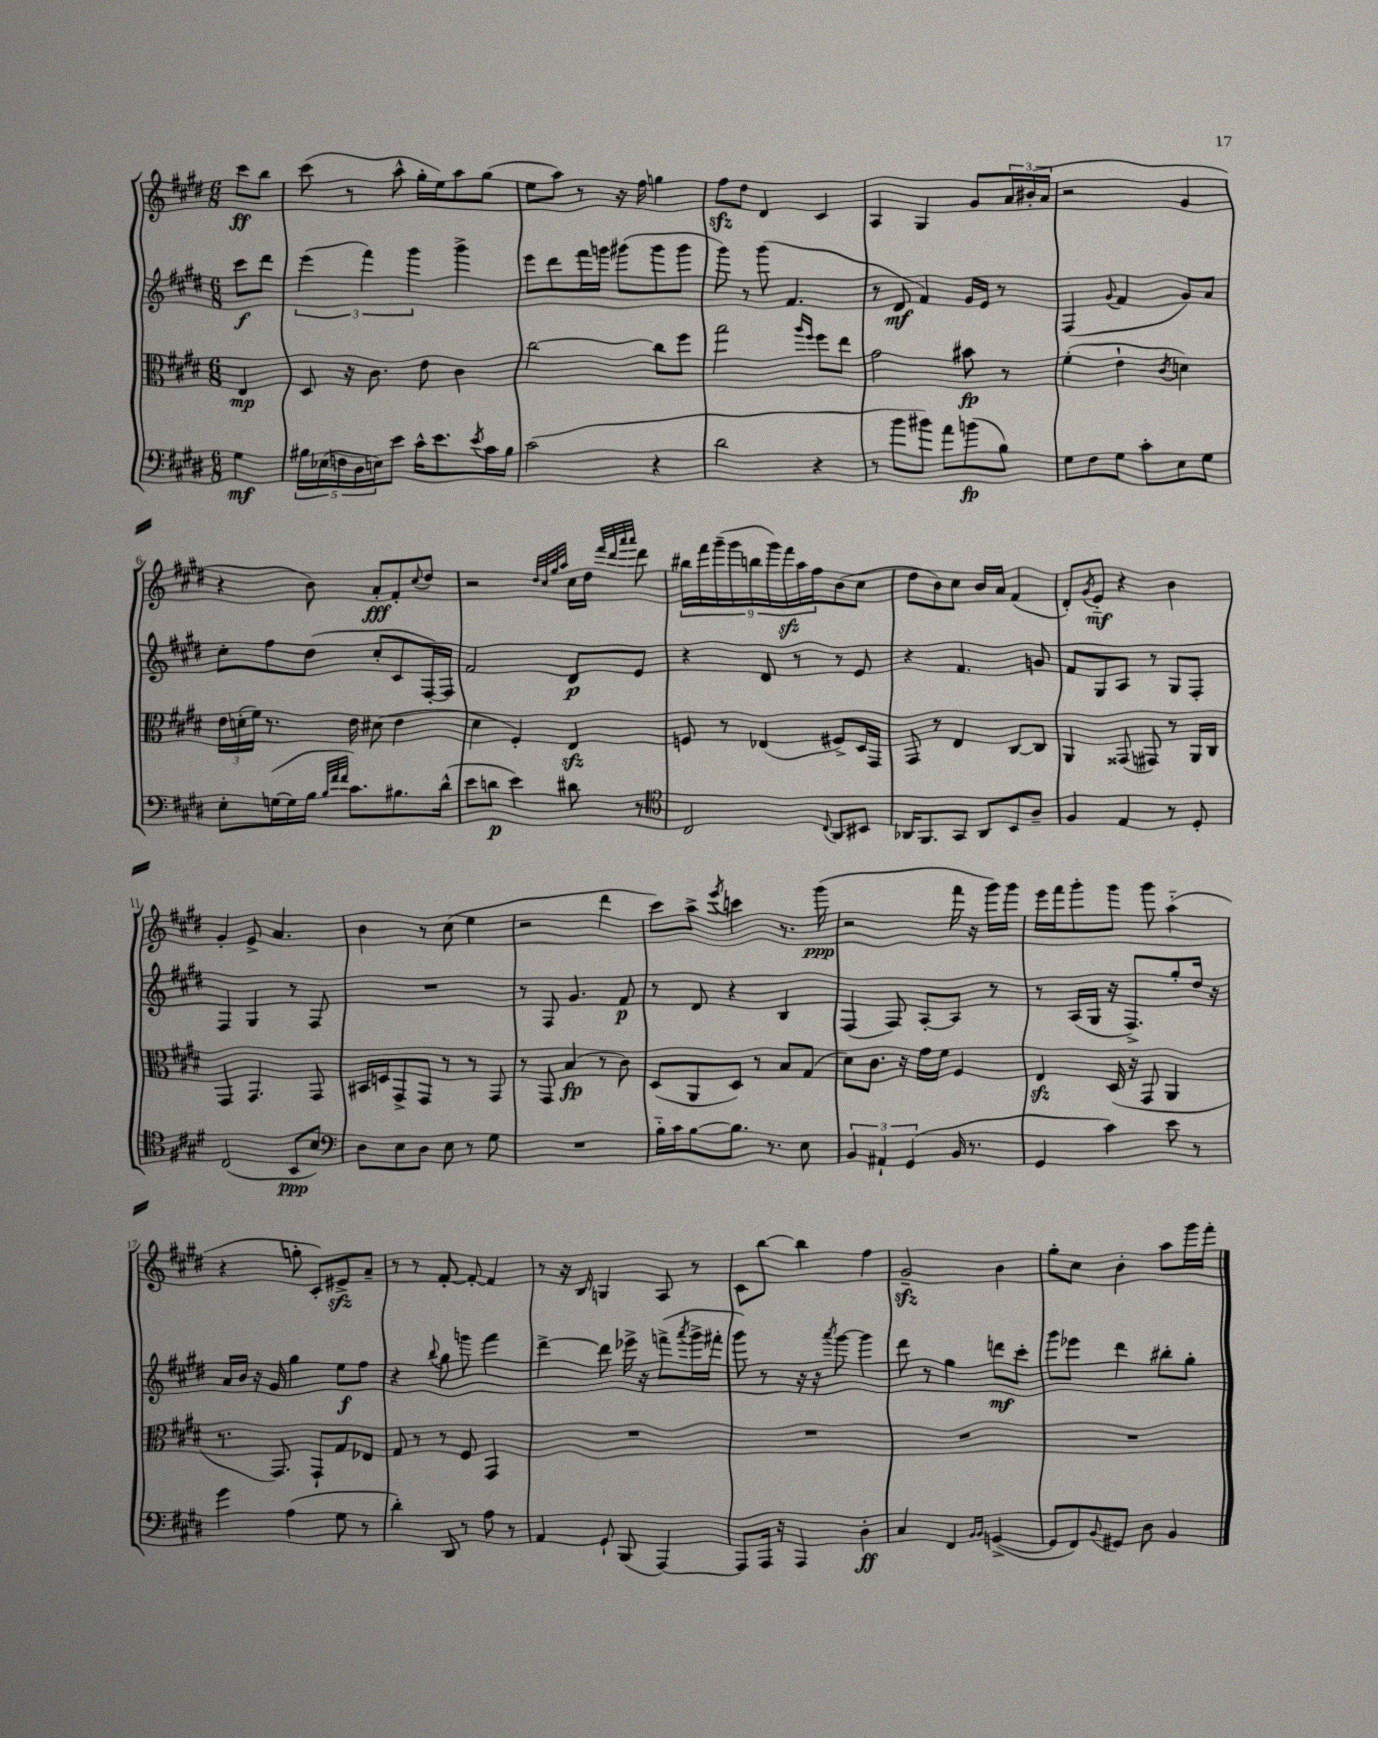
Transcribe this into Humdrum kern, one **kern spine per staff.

**kern	**kern	**kern	**kern
*staff4	*staff3	*staff2	*staff1
*clefF4	*clefC3	*clefG2	*clefG2
*k[f#c#g#d#]	*k[f#c#g#d#]	*k[f#c#g#d#]	*k[f#c#g#d#]
*M6/8	*M6/8	*M6/8	*M6/8
4G#	4E	8ccc#	8ccc#
.	.	8ddd#	8bb
=	=	=	=
20B#	8D#	(6eee	(8ccc#
(20E-	.	.	.
20F	.	.	.
.	16r	.	8r
20D#	.	.	.
.	.	6fff#)	.
.	8.c#	.	.
20E)	.	.	.
8e	.	.	8aa^^
.	.	6ggg#	.
16c#^^	8e	.	16gg#'
8.e	.	.	16ee)
.	4c#	4ggg#^	8aa
8qe	.	.	.
16c#	.	.	(8gg#
16B#	.	.	.
=	=	=	=
(2c#	[2cc#	8eee	8ee
.	.	8ddd#	8aa)
.	.	16fff#	8r
.	.	16ggg	.
.	.	(8ggg#	16r
.	.	.	16ff#
4r	8cc#]	8ggg#	4gg
.	8ff#	8ggg#	.
=	=	=	=
2d#	2gg#	8ggg#)	8ff#
.	.	8r	8dd#
.	.	(8ggg#	4d#
.	.	4.f#	.
.	16qqaa	.	.
.	16qqff#	.	.
4r	8ff#	.	4c#
.	8ee	.	.
=	=	=	=
8r	2g#	8r	4A
8b	.	8d#	.
8b#)	.	4f#)	4G#
8a	.	.	.
(8b	8b#	16g#	8g#
.	.	16e	.
8B)	8r	8r	24a
.	.	.	(24b#'
.	.	.	24a
=	=	=	=
8G#	(4f#'	(4F#	2r
8F#	.	.	.
.	.	8qqg#	.
8G#	4e`	4f#	.
8c#'	.	.	.
.	8qc#	.	.
8E	4d)	8g#)	4g#
8G#	.	8a	.
=	=	=	=
8E'	24e	8cc#'	4r
.	(24d'	.	.
.	24f#)	.	.
([16G	8.r	8ff#	.
16G]	.	.	.
16B	.	(8dd#	8b)
32qqB	.	.	.
32qqf#	.	.	.
32qqf#	.	.	.
8.c#)	16e	.	.
.	(8d#	8cc#'	8a'
8.B#	4e	8c#	8f#'
.	.	.	8qqcc#
.	.	[16F#')	8dd#
(16d#^^	.	16F#]	.
=	=	=	=
8e	4d#	2f#	2r
8d	.	.	.
4e)	4F#')	.	.
.	.	.	32qqdd#
.	.	.	32qqcc#
.	.	.	32qqgg#
.	.	.	32qqaa
8d#	4E	8d#	16cc#
.	.	.	16dd#
.	.	.	32qqfff#
.	.	.	32qqddd#
.	.	.	32qqaaa
.	.	.	32qqaaa
8r	.	8e	8ddd#
=	=	=	=
*clefC4	*	*	*
2C#	8F	4r	18bb#
.	.	.	18fff#
.	.	.	(18ggg#~
.	8r	.	.
.	.	.	18ggg#
.	.	.	18bb
.	(4E-	8d#	.
.	.	.	18ggg#)
.	.	.	18fff#
.	.	8r	.
.	.	.	18aa
.	.	.	18ff#
8qqC#	.	.	.
8AA	8F#^)	8r	(8b
8BB#	16D#	8e	8cc#
.	16GG#	.	.
=	=	=	=
16AA-	8GG#	4r	8dd#
8.FF#	.	.	.
.	8r	.	8b)
8GG#	4E	4.f#	8cc#
8AA-	.	.	16b
.	.	.	16a
8BB	[8C#	.	(4f#
8A~	8C#]	8g	.
=	=	=	=
4F#	4AA	8f#	8d#')
.	.	.	8qg#
.	.	8G#	8e'~
4E	(8GG##	8A	4r
.	8GG#)	8r	.
8r	8r	8G#	4b
8D#'	16AA	8F#'	.
.	16C#	.	.
=	=	=	=
(2C#	4GG#	4F#	4g#'
.	4.GG#	4G#	8e^
.	.	.	4.a
8BB	.	8r	.
8B)	8GG#	8F#	.
=	=	=	=
*clefF4	*	*	*
8D#	16BB#	2.r	4b
.	16D	.	.
8E	8GG#^	.	.
8D#	8GG#	.	8r
8E	8r	.	(8cc#
8r	8r	.	4ee
8G#	8GG#	.	.
=	=	=	=
2.r	8r	8r	2r
.	8GG#	8F#	.
.	(4B	4.g#	.
.	8r	.	4ddd#
.	8c#)	8f#	.
=	=	=	=
16B'~	(8D#	8r	8ccc#)
16c#	.	.	.
[8B	8AA	8d#	8aa^
.	.	.	8qeee
8.B]	8D#)	4r	4ccc
.	8r	.	.
8.r	.	.	.
.	8B	4B	8.r
8E	(8G#	.	.
.	.	.	(16ggg#
=	=	=	=
6BB	8d#)	(4F#	2r
.	8.c#	.	.
6AA#`	.	.	.
.	.	8F#)	.
.	16r	.	.
(6GG#	.	.	.
.	16g#	[8A'	.
.	16f#	.	.
16BB	4F#	8A]	16fff#
8.r	.	.	16r
.	.	8r	16ggg#)
.	.	.	16ggg#
=	=	=	=
4GG#	4E	8r	16eee
.	.	.	16fff#
.	.	(16A	8ggg#'
.	.	16G#	.
4c#)	(16D#	16r	8ggg#
.	16r	8.F#^)	.
.	8GG#	.	8ggg#
8e	4AA	8gg#'	(4aa'~
8r	.	16dd#	.
.	.	16r	.
=	=	=	=
4g#	8.r	16a	4r
.	.	16b	.
.	.	16r	.
.	8.GG#)	16g#	.
(4A	.	4gg#	8gg'
.	8GG#`	.	8c#')
8G#	8G#	8ee	8e#^
8r	8E-	8ff#	8a~
=	=	=	=
4d#')	8G#	4r	8r
.	8r	.	8r
.	.	8qqbb	.
8DD#	8r	8gg#	[8f#'
8r	8F#	8ggg	8f#'_
8A	4GG#	4fff#	4f#]
8r	.	.	.
=	=	=	=
4AA	2.r	[4ddd#^	8r
.	.	.	16r
.	.	.	16B
8GG#`	.	8ddd#]	4G
(8BBB	.	16eee-^	.
.	.	16r	.
[4AAA)	.	(8fff^	8A
.	.	8qaaa	.
.	.	16ggg#^	8r
.	.	16fff#'	.
=	=	=	=
8AAA]	2.r	8ggg#)	8c#
16AAA	.	8r	[8bb
16r	.	.	.
4AAA	.	16r	4bb]
.	.	16r	.
.	.	8qaaa	.
.	.	[8ggg#	.
4D#'	.	4ggg#]	4ff#
=	=	=	=
4C#	2.r	8ddd#	2g#~
.	.	8r	.
4FF#	.	4gg#	.
16qqBB	.	.	.
16qqBB	.	.	.
([4GG^	.	8ddd	4b
.	.	8ccc#'	.
=	=	=	=
8GG]	2.r	8ggg#	8gg#'
8FF#)	.	8eee-	8cc#
8qqBB	.	.	.
8GG#	.	4ddd#	4b'
8D#	.	.	.
4BB	.	8bb#'	8aa
.	.	8gg#'	16ggg#
.	.	.	16fff#'
==	==	==	==
*-	*-	*-	*-
